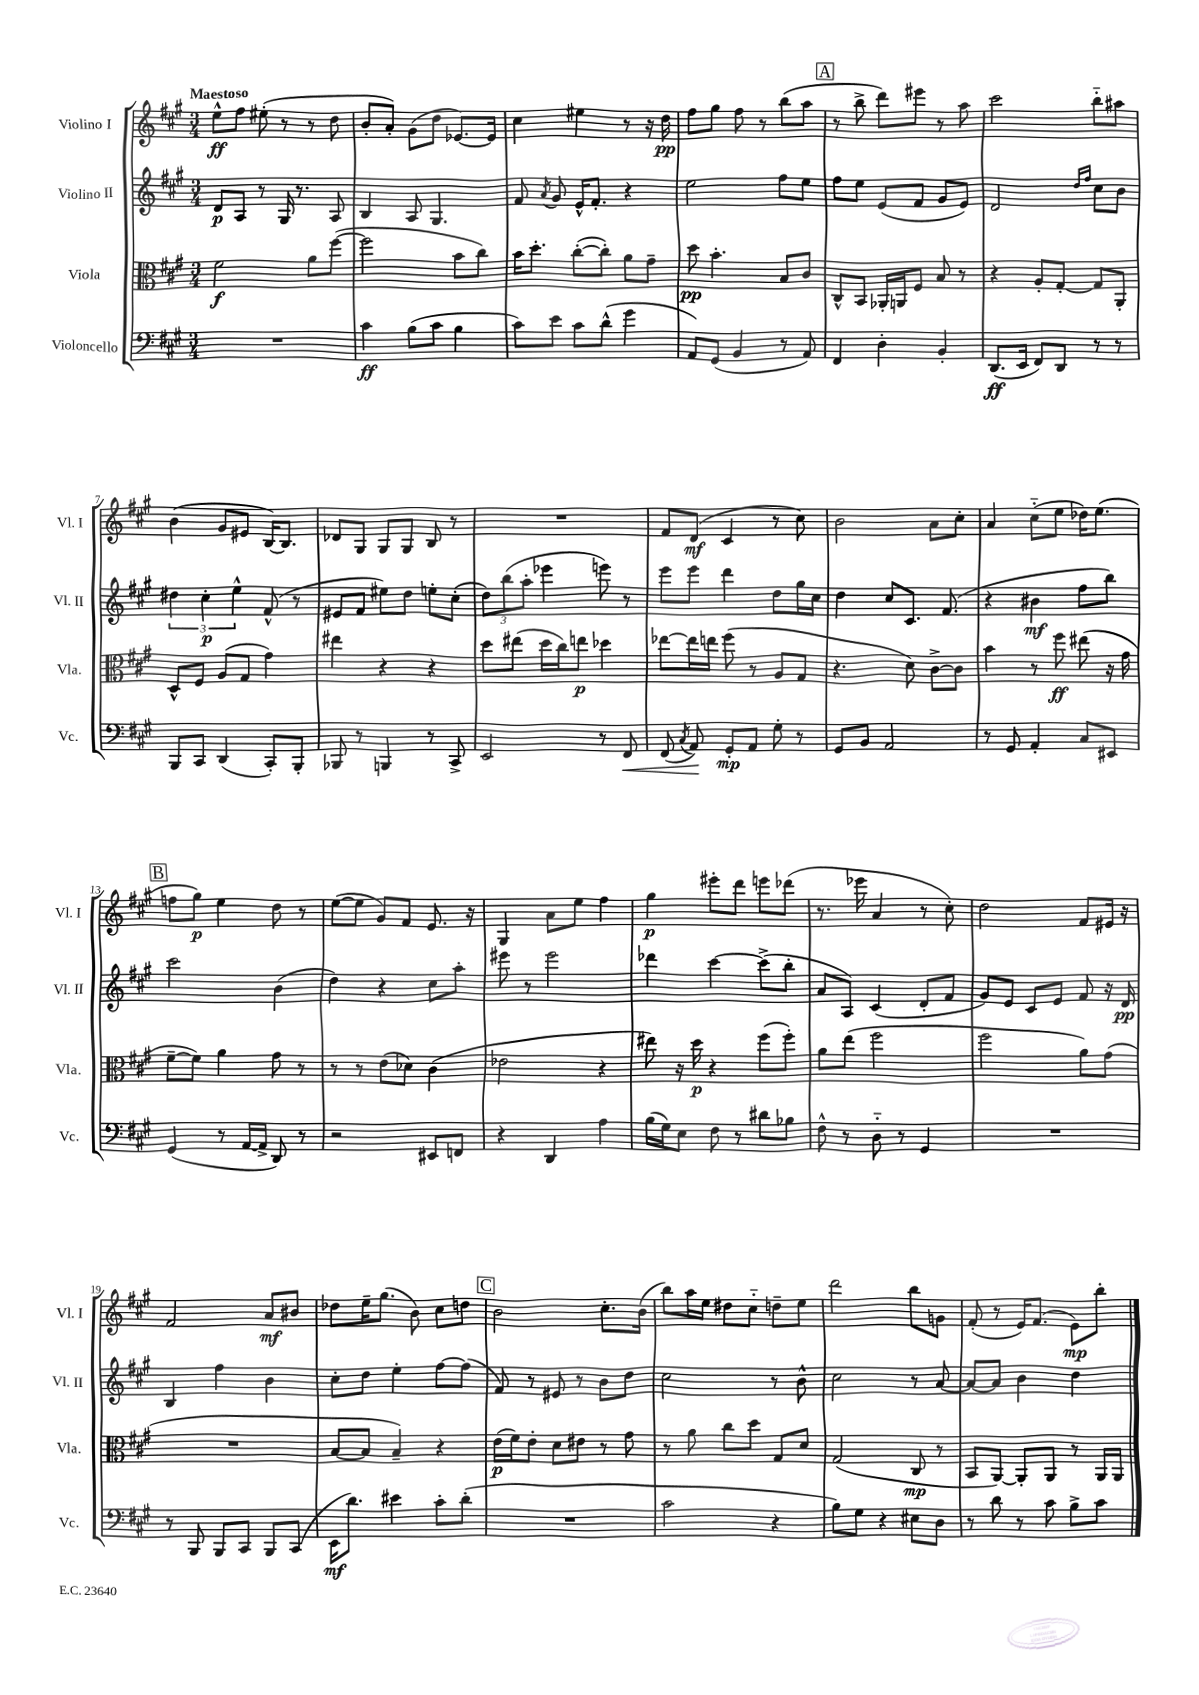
<<
\new StaffGroup <<
\new Staff = "s0" \with { instrumentName = "Violino I" shortInstrumentName = "Vl. I" } {
    \clef treble \key a \major \numericTimeSignature \time 3/4 \tempo "Maestoso"
    \autoBeamOff e''8[-^\ff fis''8] eis''8-.( r8 r8 d''8 |
    b'8[-. a'8]-.) gis'8[( d''8] ees'8.[~) ees'16] |
    cis''4 eis''4 r8 r16 d''16\pp |
    fis''8[ gis''8] fis''8 r8 b''8[( a''8] |
    \mark \markup { \box "A" } r8 b''8-> d'''8[) eis'''8] r8 a''8 |
    cis'''2 b''8[-_ ais''8] |
    b'4( gis'8[ eis'8] b16[~) b8.] |
    des'8[ gis8] gis8[ gis8] b8 r8 |
    R2. |
    fis'8[ d'8]\mf( cis'4 r8 cis''8) |
    b'2 a'8[ cis''8]-. |
    a'4 cis''8[-_( e''8] des''16[) e''8.]( |
    \mark \markup { \box "B" } f''8[ gis''8]\p) e''4 d''8 r8 |
    e''8[~( e''8] gis'8[) fis'8] e'8. r16 |
    gis4 a'8[ e''8] fis''4 |
    gis''4\p eis'''8[-. d'''8] e'''8[ des'''8]( |
    r8. ees'''16 a'4 r8 cis''8-.) |
    d''2 fis'8[ eis'16] r16 |
    fis'2 a'8[\mf bis'8] |
    des''8[ e''16-- gis''8.]( b'8) cis''8[ d''8] |
    \mark \markup { \box "C" } b'2 cis''8.[-. b'16]( |
    b''8[) a''16 e''16] dis''8[ cis''8]-_ d''8[-- e''8] |
    d'''2 b''8[ g'8] |
    fis'8-.( r8 e'16[) fis'8.]( e'8[\mp) b''8]-. \bar "|." |
}
\new Staff = "s1" \with { instrumentName = "Violino II" shortInstrumentName = "Vl. II" } {
    \clef treble \key a \major \numericTimeSignature \time 3/4
    \autoBeamOff d'8[\p a8] r8 gis16 r8. a8 |
    b4 a8 gis4. |
    fis'8 \acciaccatura { a'8 } gis'8 e'16[-^ fis'8.]-. r4 |
    e''2 fis''8[ e''8] |
    \mark \markup { \box "A" } fis''8[ e''8] e'8[( fis'8] gis'8[ e'8]) |
    d'2 \grace { d''16[ fis''16] } cis''8[ b'8] |
    \tuplet 3/2 { dis''4 cis''4-.\p e''4-^ } fis'8-^( r8 |
    eis'8[ fis'8] eis''8[) d''8] e''8[-. cis''8]-.( |
    \tuplet 3/2 { d''8[) b''8( a''8]-. } ees'''4 e'''8) r8 |
    e'''8[ e'''8] d'''4 d''8[ gis''16 cis''16] |
    d''4 cis''8[ cis'8.] fis'8.( |
    r4 bis'4\mf fis''8[ b''8]) |
    \mark \markup { \box "B" } cis'''2 b'4( |
    d''4) r4 cis''8[ a''8]-. |
    eis'''8 r8 eis'''2 |
    des'''4 cis'''4~ cis'''8[->( b''8]-. |
    a'8[ a8]) cis'4( d'8[-. fis'8] |
    gis'8[) e'8] cis'8[ e'8] fis'8 r16 d'16\pp |
    b4 fis''4 b'4 |
    cis''8[-. d''8] e''4-. fis''8[~ fis''8]( |
    \mark \markup { \box "C" } fis'8) r8 eis'8 r8 b'8[ d''8] |
    cis''2 r8 b'8-^ |
    cis''2 r8 a'8~ |
    a'8[~ a'8] b'4 d''4 \bar "|." |
}
\new Staff = "s2" \with { instrumentName = "Viola" shortInstrumentName = "Vla." } {
    \clef alto \key a \major \numericTimeSignature \time 3/4
    \autoBeamOff fis'2\f a'8[ fis''8]~( |
    fis''2 b'8[ cis''8]) |
    b'16[ d''8.]-. cis''8[~-.( cis''8]-.) a'8[ gis'8]-- |
    d''8\pp b'4.-. b8[ cis'8] |
    \mark \markup { \box "A" } cis8[-^ b,8] aes,16[-. a,16 fis8] b8 r8 |
    r4 a8[-. gis8]~-. gis8[ a,8]-. |
    d8[-^ fis8] a8[( gis8] gis'4) |
    eis''4 r4 r4 |
    d''8[ eis''8]( d''16[ cis''16) e''8]\p des''4 |
    ees''8[~ ees''16 e''16] fis''8( r8 a8[ gis8] |
    r4. d'8) cis'8[~-> cis'8] |
    b'4 r8 fis''8\ff eis''8( r16 gis'16 |
    \mark \markup { \box "B" } fis'8[~-- fis'8]) a'4 gis'8 r8 |
    r8 r8 e'8[( des'8]) cis'4( |
    ees'2 r4 |
    eis''8) r16 d''16\p r4 fis''8[( fis''8]-.) |
    a'8[ e''8]( fis''2 |
    fis''2 a'8[) gis'8]( |
    R2. |
    b8[~ b8] b4--) r4 |
    \mark \markup { \box "C" } e'16[\p( fis'16) e'8]-. d'8[ eis'8] r8 gis'8 |
    r8 a'8 cis''8[ d''8] gis8[ d'8] |
    gis2( cis8\mp r8 |
    b,8[ a,8]~) a,8[-. a,8] r8 a,16[ a,16] \bar "|." |
}
\new Staff = "s3" \with { instrumentName = "Violoncello" shortInstrumentName = "Vc." } {
    \clef bass \key a \major \numericTimeSignature \time 3/4
    \autoBeamOff R2. |
    cis'4\ff b8[( cis'8] b4 |
    cis'8[) e'8] cis'8[ d'8]-^( gis'4 |
    a,8[) gis,8]( b,4 r8 a,8) |
    \mark \markup { \box "A" } fis,4 d4-. b,4-. |
    d,8.[\ff( e,16] fis,8[) d,8] r8 r8 |
    b,,8[ cis,8] d,4( cis,8[-.) b,,8]-. |
    bes,,8 r8 b,,4 r8 cis,8-> |
    e,2 r8 fis,8\< |
    fis,8( \acciaccatura { cis8 } a,8\!) gis,8[-.\mp a,8] gis8-. r8 |
    gis,8[ b,8] a,2 |
    r8 gis,8 a,4-. cis8[ eis,8] |
    \mark \markup { \box "B" } gis,4( r8 a,16[~ a,16]-> d,8) r8 |
    r2 eis,8[ f,8] |
    r4 d,4 a4 |
    b16[( gis16) e8] fis8 r8 dis'8[ bes8] |
    fis8-^ r8 d8-_ r8 gis,4 |
    R2. |
    r8 b,,8 b,,8[ cis,8] b,,8[ cis,8]( |
    e,16[\mf d'8.]) eis'4 cis'8[-. d'8]-.( |
    \mark \markup { \box "C" } R2. |
    cis'2 r4 |
    b8[) gis8] r4 eis8[ d8] |
    r8 d'8 r8 cis'8 b8[-> cis'8] \bar "|." |
}
>>
>>
